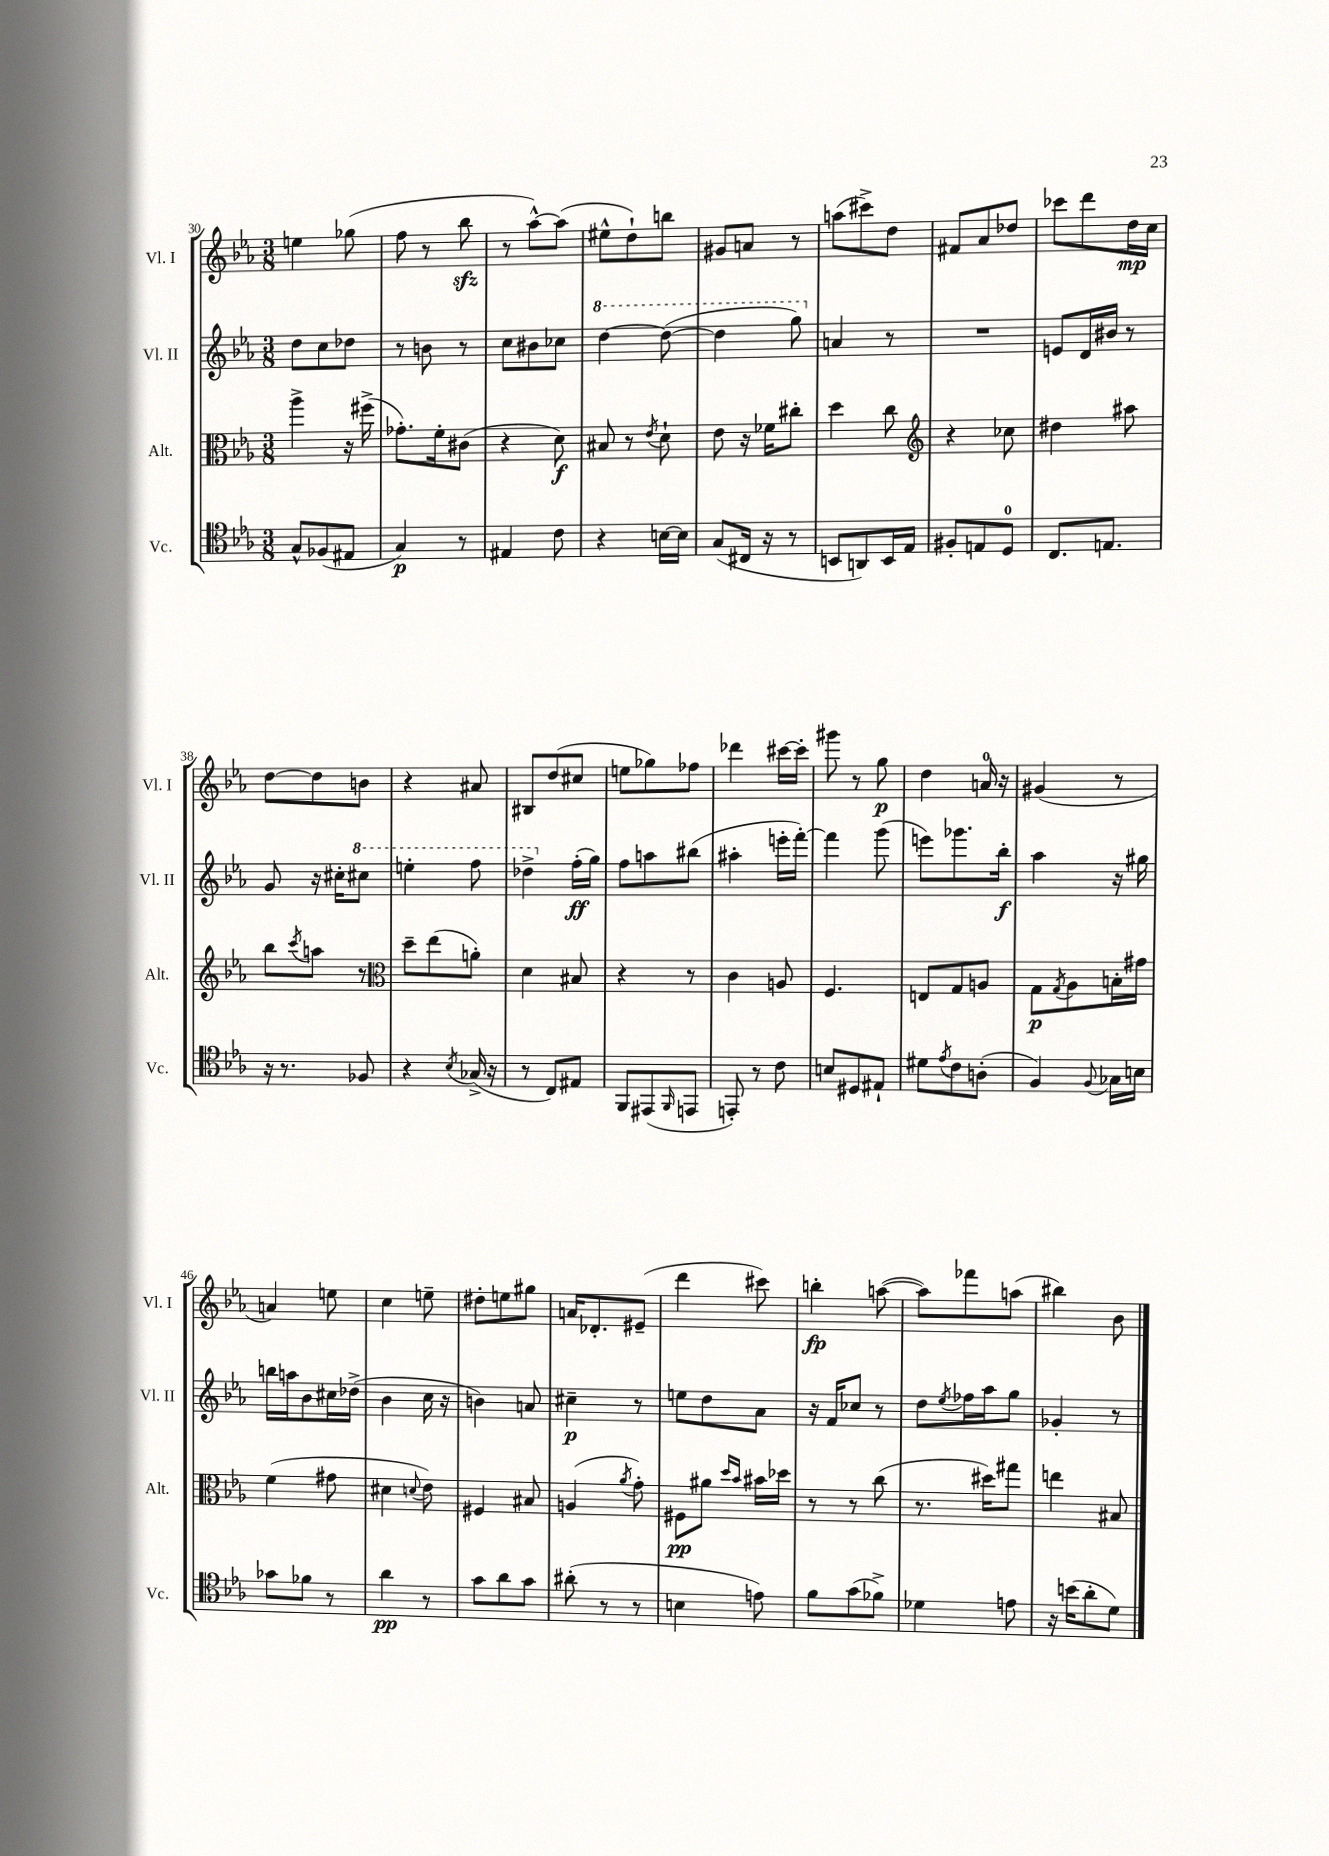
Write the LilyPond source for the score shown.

<<
\new StaffGroup <<
\new Staff = "s0" \with { instrumentName = "Vl. I" shortInstrumentName = "Vl. I" } {
    \clef treble \key ees \major \numericTimeSignature \time 3/8
    e''4 ges''8( |
    f''8 r8 bes''8\sfz |
    r8 aes''8~-^) aes''8( |
    eis''8-^ d''8-!) b''8 |
    gis'8 a'8 r8 |
    a''8( cis'''8->) d''8 |
    fis'8 aes'8 des''8 |
    ces'''8 d'''8 d''16\mp c''16 |
    d''8~ d''8 b'8 |
    r4 ais'8 |
    bis8 d''8( cis''8 |
    e''8 ges''8) fes''8 |
    des'''4 cis'''16~ cis'''16-. |
    gis'''8 r8 g''8\p |
    d''4 a'16-0 r16 |
    gis'4( r8 |
    a'4) e''8 |
    c''4 e''8-- |
    dis''8-. e''8 gis''8 |
    a'16 des'8.-. eis'8--( |
    d'''4 cis'''8) |
    b''4-.\fp a''8~( |
    a''8) fes'''8 a''8( |
    bis''4) bes'8 \bar "|." |
}
\new Staff = "s1" \with { instrumentName = "Vl. II" shortInstrumentName = "Vl. II" } {
    \clef treble \key ees \major \numericTimeSignature \time 3/8
    d''8 c''8 des''8 |
    r8 b'8 r8 |
    c''8 bis'8 ces''8 |
    \ottava #1 d'''4~ d'''8~( |
    d'''4 g'''8) \ottava #0 |
    a'4 r8 |
    R4. |
    e'8 d'16 bis'16 r8 |
    g'8 r16 cis''16-. \ottava #1 cis'''8 |
    e'''4-. f'''8 |
    des'''4-> \ottava #0 f''16-.\ff( g''16) |
    f''8 a''8 bis''8( |
    ais''4-. e'''16-. f'''16~-.) |
    f'''4 g'''8( |
    e'''8) ges'''8. bes''16-.\f |
    aes''4 r16 gis''16 |
    b''16 a''16 bes'8 cis''16 des''16->( |
    bes'4 c''16 r16 |
    b'4) a'8 |
    cis''4--\p r8 |
    e''8 d''8 aes'8 |
    r16 f'16 ces''8 r8 |
    d''8 \acciaccatura { ees''8 } fes''16 aes''16 g''8 |
    ges'4-. r8 \bar "|." |
}
\new Staff = "s2" \with { instrumentName = "Alt." shortInstrumentName = "Alt." } {
    \clef alto \key ees \major \numericTimeSignature \time 3/8
    aes''4-> r16 fis''16->( |
    ges'8.-.) f'16-. cis'8( |
    r4 d'8\f) |
    bis8 r8 \acciaccatura { ees'8 } d'8-! |
    ees'8 r16 fes'16 cis''8-. |
    d''4 c''8 |
    \clef treble r4 ces''8 |
    dis''4 ais''8 |
    bes''8 \acciaccatura { c'''8 } a''8 r8 |
    \clef alto d''8-- ees''8( a'8-.) |
    d'4 bis8 |
    r4 r8 |
    c'4 a8 |
    f4. |
    e8 g8 a8 |
    g8\p \acciaccatura { g8 } aes8 b16-. gis'16 |
    f'4( gis'8 |
    dis'4 \appoggiatura { d'8 } ees'8) |
    fis4 bis8 |
    a4( \acciaccatura { aes'8 } g'8-.) |
    fis8\pp ais'8 \grace { d''16 bes'16 } bis'16 des''16 |
    r8 r8 c''8( |
    r8. dis''16) gis''8 |
    e''4 bis8 \bar "|." |
}
\new Staff = "s3" \with { instrumentName = "Vc." shortInstrumentName = "Vc." } {
    \clef tenor \key ees \major \numericTimeSignature \time 3/8
    g8-^ fes8( eis8 |
    g4\p) r8 |
    eis4 c'8 |
    r4 b16~ b16 |
    g8( cis16 r16 r8 |
    b,8 a,8) b,16 ees16 |
    fis8-. e8 d8-0 |
    c8. e8. |
    r16 r8. fes8 |
    r4 \acciaccatura { bes8 } ges16->( r16 |
    r8 c8) eis8 |
    f,8 eis,8( \grace { f,16 } e,8 |
    e,8-.) r8 c'8 |
    b8 dis8 eis8-! |
    dis'8 \acciaccatura { ees'8 } c'8 a8-.( |
    f4) \appoggiatura { f8 } ges16 b16 |
    ges'8 fes'8 r8 |
    aes'4\pp r8 |
    g'8 aes'8 g'8 |
    ais'8-.( r8 r8 |
    b4 e'8) |
    f'8 g'8( fes'8->) |
    des'4 e'8 |
    r16 b'16( aes'8-. d'8) \bar "|." |
}
>>
>>
\layout { \context { \Score currentBarNumber = #30 } }
